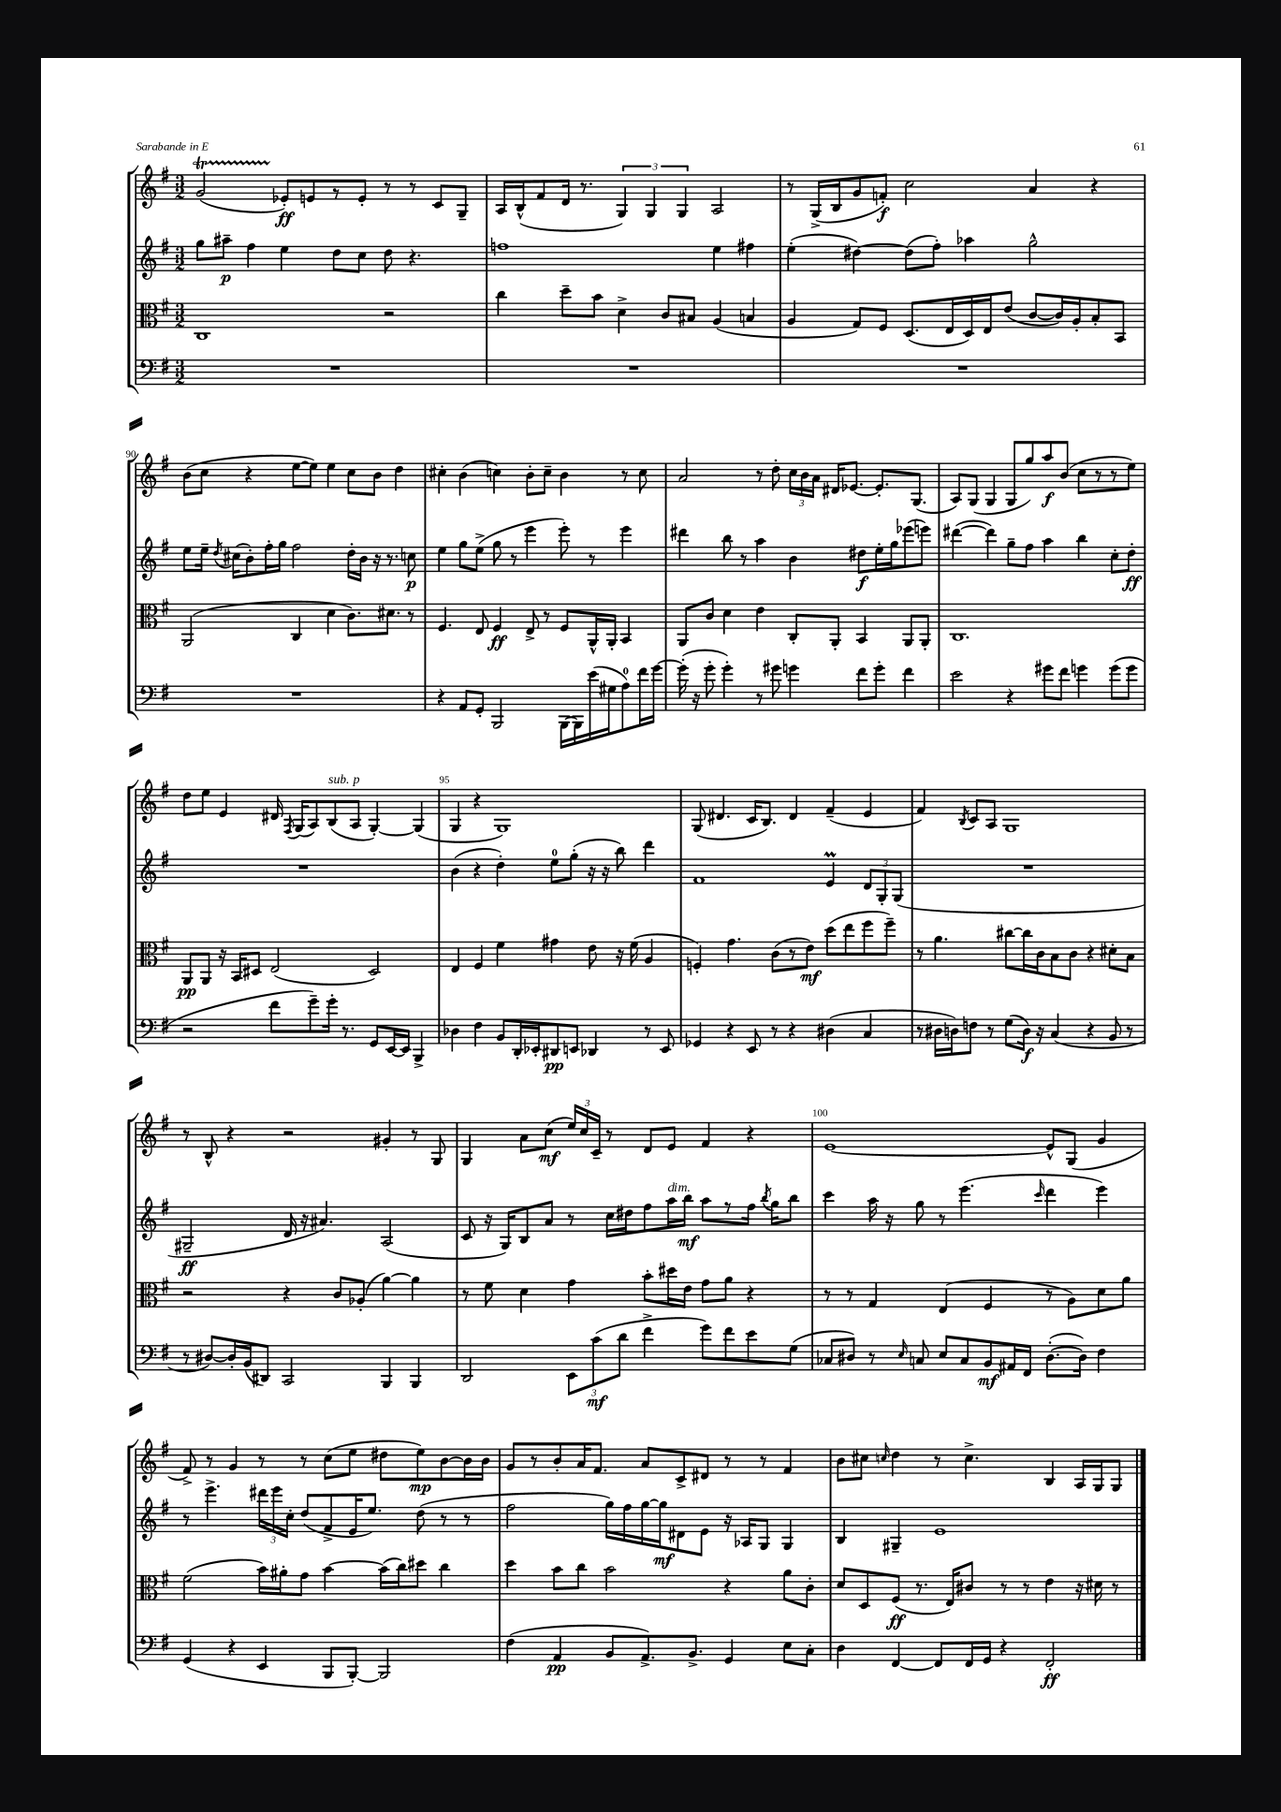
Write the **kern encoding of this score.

**kern	**dynam	**kern	**dynam	**kern	**dynam	**kern	**dynam
*part4	*part4	*part3	*part3	*part2	*part2	*part1	*part1
*staff4	*staff4	*staff3	*staff3	*staff2	*staff2	*staff1	*staff1
*clefF4	*	*clefC3	*	*clefG2	*	*clefG2	*
*k[f#]	*	*k[f#]	*	*k[f#]	*	*k[f#]	*
*M3/2	*	*M3/2	*	*M3/2	*	*M3/2	*
=87	=87	=87	=87	=87	=87	=87	=87
1.r	.	1C	.	8gg\L	.	(2gT/	.
.	.	.	.	8aa#X~\J	p	.	.
.	.	.	.	4ff#\	.	.	.
.	.	.	.	4ee\	.	8e-X'/L)	ff
.	.	.	.	.	.	8en/	.
.	.	.	.	8dd\L	.	8r	.
.	.	.	.	8cc\J	.	8e'/J	.
.	.	2r	.	8dd\	.	8r	.
.	.	.	.	4.r	.	8r	.
.	.	.	.	.	.	8c/L	.
.	.	.	.	.	.	8G~/J	.
=88	=88	=88	=88	=88	=88	=88	=88
1.r	.	4cc\	.	1ffn	.	16A/LL	.
.	.	.	.	.	.	(16B^^/J	.
.	.	.	.	.	.	8f#/	.
.	.	8dd~\L	.	.	.	16d/Jk	.
.	.	.	.	.	.	8.r	.
.	.	8b\J	.	.	.	.	.
.	.	4d^\	.	.	.	6G/)	.
.	.	.	.	.	.	6G/	.
.	.	8c/L	.	.	.	.	.
.	.	.	.	.	.	6G/	.
.	.	8B#X/J	.	.	.	.	.
.	.	(4A/	.	4ee\	.	2A/	.
.	.	4Bn/	.	4ff#X\	.	.	.
=89	=89	=89	=89	=89	=89	=89	=89
1.r	.	4A/	.	(4ee'\	.	8r	.
.	.	.	.	.	.	(16G^/LL	.
.	.	.	.	.	.	16B/J	.
.	.	8G/L)	.	[4dd#X\)	.	8g/	.
.	.	8F#/J	.	.	.	8fn'/J)	f
.	.	(8.D/L	.	(8dd#\L]	.	2cc\	.
.	.	.	.	8ff#'\J)	.	.	.
.	.	16E/L	.	.	.	.	.
.	.	16D/)	.	4aa-X\	.	.	.
.	.	16E/J	.	.	.	.	.
.	.	(8e/J	.	.	.	.	.
.	.	[8c/L	.	2gg^^\	.	4a/	.
.	.	16c/L])	.	.	.	.	.
.	.	16A'/J	.	.	.	.	.
.	.	8B'/	.	.	.	4r	.
.	.	8BB/J	.	.	.	.	.
!!LO:LB:g=z
=90	=90	=90	=90	=90	=90	=90	=90
1.r	.	(2AA/	.	8ee\L	.	(8b\L	.
.	.	.	.	16ee~\Jk	.	8cc\J	.
.	.	.	.	8qdd/	.	.	.
.	.	.	.	(16cc#X\KL	.	.	.
.	.	.	.	8b'\)	.	4r	.
.	.	.	.	16ff#'\L	.	.	.
.	.	.	.	16gg\JJ	.	.	.
.	.	4C/	.	2ff#\	.	[8ee\L	.
.	.	.	.	.	.	8ee\J])	.
.	.	4d\	.	.	.	4ee\	.
.	.	8.c\L)	.	16dd'\LL	.	8cc\L	.
.	.	.	.	16b\JJ	.	.	.
.	.	.	.	16r	.	8b\J	.
.	.	8.d#X\J	.	8.r	.	.	.
.	.	.	.	.	.	4dd\	.
.	.	8r	.	8ccn\	p	.	.
=91	=91	=91	=91	=91	=91	=91	=91
4r	.	4.F#/	.	4ee\	.	4cc#X'\	.
8AA/L	.	.	.	8gg\L	.	(4b\	.
8GG'/J	.	8E/	.	(8ee^\J	.	.	.
2BBB/	.	4F#/	ff	8gg\	.	4ccn\)	.
.	.	.	.	8r	.	.	.
.	.	8E^/	.	4eee\	.	8b'\L	.
.	.	8r	.	.	.	8cc~\J	.
[16BBB\LL	.	8F#/L	.	8eee'\)	.	4b\	.
16BBB\]	.	.	.	.	.	.	.
(16e\	.	16AA^^/L	.	8r	.	.	.
16G#X\J	.	16AA'/JJ	.	.	.	.	.
8A\)	.	4BB/	.	4eee\	.	8r	.
16f#\L	.	.	.	.	.	8cc\	.
[16g\JJ	.	.	.	.	.	.	.
=92	=92	=92	=92	=92	=92	=92	=92
(16g'\]	.	8AA/L	.	4ddd#X\	.	2a/	.
16r	.	.	.	.	.	.	.
8g'\	.	8c/J	.	.	.	.	.
4g'\)	.	4d\	.	8bb\	.	.	.
.	.	.	.	8r	.	.	.
8r	.	4e\	.	4aa\	.	8r	.
8g#X\	.	.	.	.	.	8dd'\	.
4gn\	.	8C'/L	.	4b\	.	24cc\LL	.
.	.	.	.	.	.	24b\	.
.	.	.	.	.	.	24a\JJ	.
.	.	8AA'/J	.	.	.	16d#X/KL	.
.	.	.	.	.	.	[8.e-X/J	.
8f#\L	.	4BB/	.	8dd#X\L	f	.	.
8g'\J	.	.	.	16ee'\L	.	8.e-'/L]	.
.	.	.	.	16gg\J	.	.	.
4f#\	.	8AA/L	.	(8eee-X\	.	.	.
.	.	.	.	.	.	(8.G/J	.
.	.	8AA'/J	.	8eeen\J)	.	.	.
=93	=93	=93	=93	=93	=93	=93	=93
2e\	.	1.C	.	([4ddd#X\	.	8A/L)	.
.	.	.	.	.	.	(8G/J	.
.	.	.	.	4ddd#\])	.	4G/	.
4r	.	.	.	8gg~\L	.	8G/L	.
.	.	.	.	8ff#\J	.	8gg/)	.
8g#X\L	.	.	.	4aa\	.	8aa/	f
8f#\J	.	.	.	.	.	(8b/J	.
4gn\	.	.	.	4bb\	.	8cc\L	.
.	.	.	.	.	.	8r	.
(8g\L	.	.	.	8cc'\L	.	8r	.
8g\J	.	.	.	8dd'\J	ff	8ee\J)	.
!!LO:LB:g=z
=94	=94	=94	=94	=94	=94	=94	=94
2r	.	8AA/L	pp	1.r	.	8dd\L	.
.	.	8AA/J	.	.	.	8ee\J	.
.	.	16r	.	.	.	4e/	.
.	.	16BB/KL	.	.	.	.	.
.	.	8D#X/J	.	.	.	.	.
8f#\L	.	(2E/	.	.	.	16d#X/	.
.	.	.	.	.	.	8qF#/	.
.	.	.	.	.	.	(16G/KL	.
8g~\)	.	.	.	.	.	8A/)	.
!	!	!	!	!	!	!LO:TX:a:i:t=sub. p	!
16g'\Jk	.	.	.	.	.	(8B/	.
8.r	.	.	.	.	.	.	.
.	.	.	.	.	.	8A/J	.
8GG/L	.	2D#/)	.	.	.	[4G'/)	.
[16EE/L	.	.	.	.	.	.	.
16EE/JJ]	.	.	.	.	.	.	.
4BBB^/	.	.	.	.	.	(4G/]	.
=95	=95	=95	=95	=95	=95	=95	=95
4D-X\	.	4E/	.	(4b\	.	4G/	.
4F#\	.	4F#/	.	4r	.	4r	.
8BB/L	.	4f#\	.	4dd'\)	.	1G)	.
16DD'/L	.	.	.	.	.	.	.
16EE-X'/J	.	.	.	.	.	.	.
8DD#X/	pp	4g#X\	.	8ee\L	.	.	.
8EEn/J	.	.	.	(8gg'\J	.	.	.
4DD-X/	.	8e\	.	16r	.	.	.
.	.	.	.	16r	.	.	.
.	.	16r	.	8bb\)	.	.	.
.	.	(16f#\	.	.	.	.	.
8r	.	4A/	.	4ddd\	.	.	.
8EE/	.	.	.	.	.	.	.
=96	=96	=96	=96	=96	=96	=96	=96
4GG-X/	.	4Fn'/)	.	1f#	.	(8G/	.
.	.	.	.	.	.	4.d#X/	.
4r	.	4.g\	.	.	.	.	.
8EE/	.	.	.	.	.	16c/KL	.
.	.	.	.	.	.	8.B/J)	.
8r	.	(8c\L	.	.	.	.	.
4r	.	8r	.	.	.	4d#/	.
.	.	8e\J)	mf	.	.	.	.
(4D#X\	.	(8dd\L	.	4eM/	.	(4f#~/	.
.	.	8ee\	.	.	.	.	.
4C/	.	8ff#\	.	12d/L	.	4e/	.
.	.	.	.	12G'/	.	.	.
.	.	8ff#~\J)	.	.	.	.	.
.	.	.	.	(12G/J	.	.	.
=97	=97	=97	=97	=97	=97	=97	=97
8r	.	8r	.	1.r	.	4f#/)	.
16D#X\LL	.	4.a\	.	.	.	.	.
16Dn\J)	.	.	.	.	.	.	.
.	.	.	.	.	.	8qB/	.
8Fn\J	.	.	.	.	.	8c/L	.
8r	.	.	.	.	.	8A/J	.
(8G\L	.	[8cc#X\L	.	.	.	1G	.
16D\Jk)	f	16cc#\L]	.	.	.	.	.
16r	.	16c\J	.	.	.	.	.
(4C/	.	8B\	.	.	.	.	.
.	.	8c\J	.	.	.	.	.
4r	.	4r	.	.	.	.	.
8BB/	.	8d#X'\L	.	.	.	.	.
8r	.	8B\J	.	.	.	.	.
!!LO:LB:g=z
=98	=98	=98	=98	=98	=98	=98	=98
8r	.	2r	.	2G#X~/	ff	8r	.
[8D#X/L)	.	.	.	.	.	8B^^/	.
16D#'/L]	.	.	.	.	.	4r	.
(16BB/J	.	.	.	.	.	.	.
8DD#X/J)	.	.	.	.	.	.	.
2CC/	.	4r	.	16d/	.	2r	.
.	.	.	.	16r	.	.	.
.	.	.	.	4.a#X/)	.	.	.
.	.	8c/L	.	.	.	.	.
.	.	(8A-X'/J	.	.	.	.	.
4BBB/	.	[4a\)	.	(2A/	.	4g#X'/	.
4BBB/	.	4a\]	.	.	.	8r	.
.	.	.	.	.	.	8G/	.
=99	=99	=99	=99	=99	=99	=99	=99
2DD/	.	8r	.	8c/	.	4G/	.
.	.	8f#\	.	16r	.	.	.
.	.	.	.	16G/KL)	.	.	.
.	.	4d\	.	8B/	.	8a\L	.
.	.	.	.	8a/J	.	(8cc\J	mf
12EE\L	.	4g\	.	8r	.	24ee/LL)	.
.	.	.	.	.	.	24cc/	.
(12c\	mf	.	.	.	.	24c~/JJ	.
.	.	.	.	16cc\LL	.	8r	.
12d\J	.	.	.	.	.	.	.
.	.	.	.	16dd#X\J	.	.	.
4f#^\	.	8b'\L	.	8ff#\	.	8d/L	.
!	!	!	!	!LO:TX:a:i:t=dim.	!	!	!
.	.	16dd#X\L	.	16aa\L	.	8e/J	.
.	.	16e\JJ	.	16bb\JJ	mf	.	.
8g\L)	.	8g\L	.	8aa\L	.	4f#/	.
8f#\	.	8a\J	.	8r	.	.	.
8e\	.	4r	.	16ff#\Jk	.	4r	.
.	.	.	.	8qbb/	.	.	.
.	.	.	.	16gg\KL	.	.	.
(8G\J	.	.	.	8bb\J	.	.	.
=100	=100	=100	=100	=100	=100	=100	=100
8C-X/L	.	8r	.	4ccc\	.	[1e	.
8D#X/J)	.	8r	.	.	.	.	.
8r	.	4G/	.	16aa\	.	.	.
.	.	.	.	16r	.	.	.
16qqE/	.	.	.	.	.	.	.
8Cn/	.	.	.	8gg\	.	.	.
8E/L	.	(4E/	.	8r	.	.	.
8C/	.	.	.	(4.eee\	.	.	.
8BB/	mf	4F#/	.	.	.	.	.
16AA#X/L	.	.	.	.	.	.	.
16FF#/JJ	.	.	.	.	.	.	.
.	.	.	.	16qqccc/	.	.	.
([8.D#'\L	.	8r	.	4ddd\	.	8e^^/L]	.
.	.	8A\L)	.	.	.	(8G/J	.
16D#\Jk])	.	.	.	.	.	.	.
4F#\	.	8d\	.	4eee\)	.	4g/	.
.	.	8a\J	.	.	.	.	.
!!LO:LB:g=z
=101	=101	=101	=101	=101	=101	=101	=101
(4GG/	.	(2f#\	.	8r	.	8f#^/)	.
.	.	.	.	4.eee^\	.	8r	.
4r	.	.	.	.	.	4g/	.
4EE/	.	16b\LL)	.	24ddd#X\LL	.	8r	.
.	.	.	.	24eee\	.	.	.
.	.	16a#X'\J	.	.	.	.	.
.	.	.	.	24cc'\JJ	.	.	.
.	.	8g\J	.	(8dd/L	.	8r	.
8BBB/L	.	[4b\	.	8f#^/	.	(8cc\L	.
[8BBB'/J)	.	.	.	16e/K	.	8ee\J	.
.	.	.	.	8.ee/J)	.	.	.
2BBB/]	.	(16b\LL]	.	.	.	8dd#X\L	.
.	.	16cc\J)	.	.	.	.	.
.	.	8dd#X\J	.	(8dd\	.	8ee\)	mp
.	.	4cc\	.	8r	.	[8b\	.
.	.	.	.	8r	.	16b\L]	.
.	.	.	.	.	.	16b\JJ	.
=102	=102	=102	=102	=102	=102	=102	=102
(4F#\	.	4dd\	.	2ff#\	.	8g/L	.
.	.	.	.	.	.	8r	.
4AA/	pp	8b\L	.	.	.	8b'/	.
.	.	8cc\J	.	.	.	16a/K	.
.	.	.	.	.	.	8.f#/J	.
8BB/L	.	2b\	.	16gg\LL)	.	.	.
.	.	.	.	16ff#\	.	.	.
8.AA^/)	.	.	.	[16gg\	.	8a/L	.
.	.	.	.	16gg\J]	mf	.	.
.	.	.	.	8d#X\	.	8c^/	.
8.BB^/J	.	.	.	.	.	.	.
.	.	.	.	8e\J	.	8d#X/J	.
4GG/	.	4r	.	16r	.	8r	.
.	.	.	.	16A-X/KL	.	.	.
.	.	.	.	8G/J	.	8r	.
8E\L	.	8a\L	.	4G/	.	4f#/	.
8C'\J	.	8c'\J	.	.	.	.	.
=103	=103	=103	=103	=103	=103	=103	=103
4D\	.	8d/L	.	4B/	.	8b\L	.
.	.	8D/	.	.	.	8cc#X\J	.
.	.	.	.	.	.	16qqccn/	.
[4FF#/	.	(8F#/J	ff	4G#X~/	.	4dd\	.
.	.	8.r	.	.	.	.	.
8FF#/L]	.	.	.	1e	.	8r	.
.	.	16E/KL)	.	.	.	.	.
16FF#/L	.	8c#X/J	.	.	.	4.cc^\	.
16GG/JJ	.	.	.	.	.	.	.
4r	.	8r	.	.	.	.	.
.	.	8r	.	.	.	.	.
2FF#'/	ff	4e\	.	.	.	4B/	.
.	.	16r	.	.	.	16A/LL	.
.	.	16d#X\	.	.	.	16G/J	.
.	.	8r	.	.	.	8G/J	.
==	==	==	==	==	==	==	==
*-	*-	*-	*-	*-	*-	*-	*-
